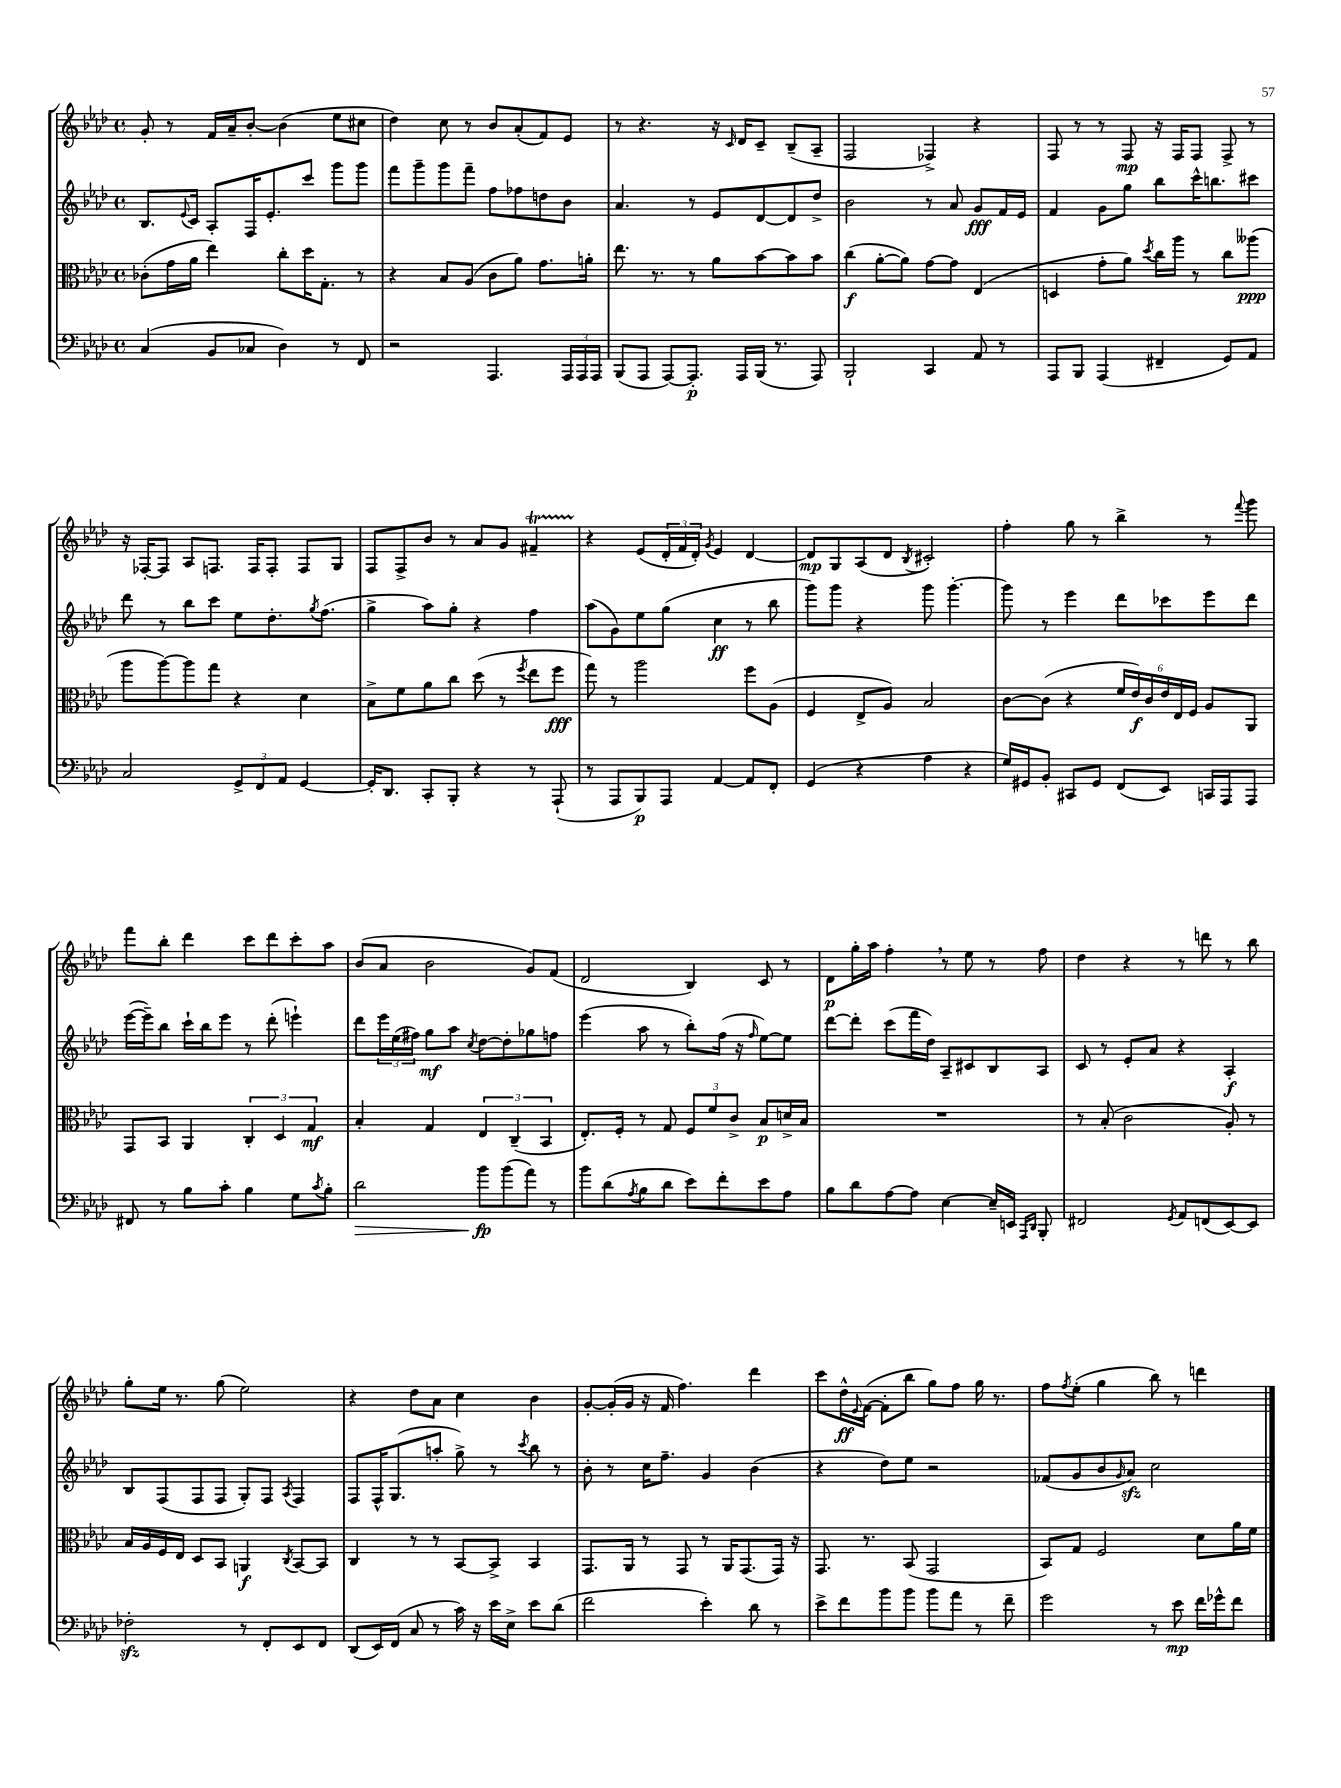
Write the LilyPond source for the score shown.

<<
\new StaffGroup <<
\new Staff = "s0" {
    \clef treble \key aes \major \defaultTimeSignature \time 4/4
    g'8-. r8 f'16 aes'16-- bes'8~-. bes'4( ees''8 cis''8 |
    des''4) c''8 r8 bes'8 aes'8-.( f'8) ees'8 |
    r8 r4. r16 \grace { c'16 } des'16 c'8-- bes8--( aes8-- |
    f2 fes4->) r4 |
    f8 r8 r8 f8\mp r16 f16 f8 f8-> r8 |
    r16 fes16~-. fes8 aes8 f8. f16 f8-. f8 g8 |
    f8 f8-> bes'8 r8 aes'8 g'8 fis'4--\startTrillSpan |
    r4\stopTrillSpan ees'8( \tuplet 3/2 { des'16-. f'16 des'16-.) } \acciaccatura { g'8 } ees'4 des'4~ |
    des'8\mp g8 aes8( des'8 \acciaccatura { bes8 } cis'2-.) |
    f''4-. g''8 r8 bes''4-> r8 \appoggiatura { f'''8 } g'''8 |
    f'''8 bes''8-. des'''4 c'''8 des'''8 c'''8-. aes''8 |
    bes'8( aes'8 bes'2 g'8) f'8( |
    des'2 bes4) c'8 r8 |
    des'8\p g''16-. aes''16 f''4-. \breathe r8 ees''8 r8 f''8 |
    des''4 r4 r8 d'''8 r8 bes''8 |
    g''8-. ees''16 r8. g''8( ees''2) |
    r4 des''8 aes'8 c''4 bes'4 |
    g'8~-. g'16-.( g'16 r16 f'16 f''4.) des'''4 |
    c'''8 des''16-^\ff \appoggiatura { ees'8 } f'16~( f'8-. bes''8 g''8) f''8 g''16 r8. |
    f''8 \acciaccatura { f''8 } ees''8-.( g''4 bes''8) r8 d'''4 \bar "|." |
}
\new Staff = "s1" {
    \clef treble \key aes \major \defaultTimeSignature \time 4/4
    bes8. \appoggiatura { ees'8 } c'16 aes8-. f16 ees'8.-. c'''8 g'''8 g'''8 |
    f'''8 g'''8-- g'''8 f'''8-- f''8 fes''8 d''8 bes'8 |
    aes'4. r8 ees'8 des'8~ des'8 des''8-> |
    bes'2 r8 aes'8 g'8\fff f'16 ees'16 |
    f'4 g'8 g''8 bes''8 c'''16-^ b''8. cis'''8 |
    des'''8 r8 bes''8 c'''8 ees''8 des''8.-. \acciaccatura { g''8 } f''8.( |
    g''4-> aes''8) g''8-. r4 f''4 |
    aes''8( g'8) ees''8 g''8( c''4\ff r8 bes''8 |
    g'''8) g'''8 r4 g'''8 g'''4.~-. |
    g'''8 r8 ees'''4 des'''8 ces'''8 ees'''8 des'''8 |
    ees'''16~( ees'''16--) bes''8 c'''16-! bes''16 ees'''8 r8 des'''8-.( e'''4-!) |
    des'''8 \tuplet 3/2 { ees'''16 ees''16( fis''16) } g''8\mf aes''8 \acciaccatura { c''8 } des''8~ des''8-. ges''8 f''8 |
    ees'''4( aes''8 r8 bes''8-.) f''16( r16 \grace { f''16 } ees''8~) ees''8 |
    des'''8~ des'''8-. c'''8( f'''16 des''16) aes8-- cis'8 bes8 aes8 |
    c'8 r8 ees'8-. aes'8 r4 aes4-.\f |
    bes8 f8( f8 f8 g8-.) f8 \acciaccatura { aes8 } f4 |
    f8 f16-^ g8.( a''8-. g''8->) r8 \acciaccatura { c'''8 } bes''8 r8 |
    bes'8-. r8 c''16 f''8.-- g'4 bes'4( |
    r4 des''8) ees''8 r2 |
    fes'8( g'8 bes'8 \grace { g'16 } aes'8\sfz) c''2 \bar "|." |
}
\new Staff = "s2" {
    \clef alto \key aes \major \defaultTimeSignature \time 4/4
    ces'8-.( g'16 aes'16 ees''4) c''8-. des''16 g8.-. r8 |
    r4 bes8 aes8( c'8 aes'8) g'8. a'16-. |
    ees''8. r8. r8 aes'8 bes'8~ bes'8 bes'8 |
    c''4\f( aes'8~-. aes'8) g'8~ g'8 ees4( |
    d4 g'8-. aes'8) \acciaccatura { des''8 } c''16 aes''16 r8 c''8 aeses''8\ppp( |
    aes''8 aes''8~) aes''8 g''8 r4 des'4 |
    bes8-> f'8 aes'8 c''8 des''8( r8 \acciaccatura { f''8 } ees''8 f''8\fff |
    g''8) r8 aes''2 f''8 aes8( |
    f4 ees8-> aes8) bes2 |
    c'8~ c'8( r4 \tuplet 6/4 { f'16 ees'16\f) c'16 ees'16 ees16 f16 } aes8 aes,8 |
    g,8 bes,8 aes,4 \tuplet 3/2 { c4-. des4 g4\mf } |
    bes4-. g4 \tuplet 3/2 { ees4 c4--( bes,4 } |
    ees8.-.) f16-. r8 g8 \tuplet 3/2 { f8 f'8 c'8-> } bes8\p d'16-> bes16 |
    R1 |
    r8 bes8-.( c'2 aes8-.) r8 |
    bes16 aes16 f16 ees16 des8 bes,8 a,4\f \acciaccatura { c8 } bes,8~ bes,8 |
    c4 r8 r8 bes,8~ bes,8-> bes,4 |
    g,8. aes,16 r8 g,8 r8 aes,16 g,8.( g,16) r16 |
    g,8. r8. bes,8( g,2 |
    bes,8) g8 f2 des'8 aes'16 f'16 \bar "|." |
}
\new Staff = "s3" {
    \clef bass \key aes \major \defaultTimeSignature \time 4/4
    c4( bes,8 ces8 des4) r8 f,8 |
    r2 aes,,4. \tuplet 3/2 { aes,,16 aes,,16 aes,,16 } |
    bes,,8( aes,,8 aes,,8~) aes,,8.-.\p aes,,16 bes,,16( r8. aes,,8) |
    bes,,2-! c,4 aes,8 r8 |
    aes,,8 bes,,8 aes,,4( fis,4-- g,8) aes,8 |
    c2 \tuplet 3/2 { g,8-> f,8 aes,8 } g,4~ |
    g,16-. des,8. c,8-. bes,,8-. r4 r8 aes,,8-!( |
    r8 aes,,8 bes,,8\p) aes,,8 aes,4~ aes,8 f,8-. |
    g,4( r4 aes4 r4 |
    g16) gis,16 bes,8-. cis,8 gis,8 f,8( ees,8) c,16 aes,,16 aes,,8 |
    fis,8 r8 bes8 c'8-. bes4 g8 \acciaccatura { c'8 } bes8-. |
    des'2\> bes'8\fp\! bes'8( aes'8) r8 |
    bes'8 des'8( \acciaccatura { aes8 } bes8 des'8 ees'8) f'8-. ees'8 aes8 |
    bes8 des'8 aes8~ aes8 ees4~ ees16-- e,16 \grace { aes,,16 des,16 } bes,,8-. |
    fis,2 \acciaccatura { g,8 } aes,8 f,8( ees,8~) ees,8 |
    fes2-.\sfz r8 f,8-. ees,8 f,8 |
    des,8( ees,16) f,16( c8 r8 c'16) r16 ees'16 ees16-> ees'8 des'8( |
    f'2 ees'4-.) des'8 r8 |
    ees'8-> f'8 bes'8 bes'8 bes'8 aes'8 r8 f'8-- |
    g'2 r8 ees'8\mp f'16 ges'16-^ f'8 \bar "|." |
}
>>
>>
\layout { \context { \Score \remove "Bar_number_engraver" } }
